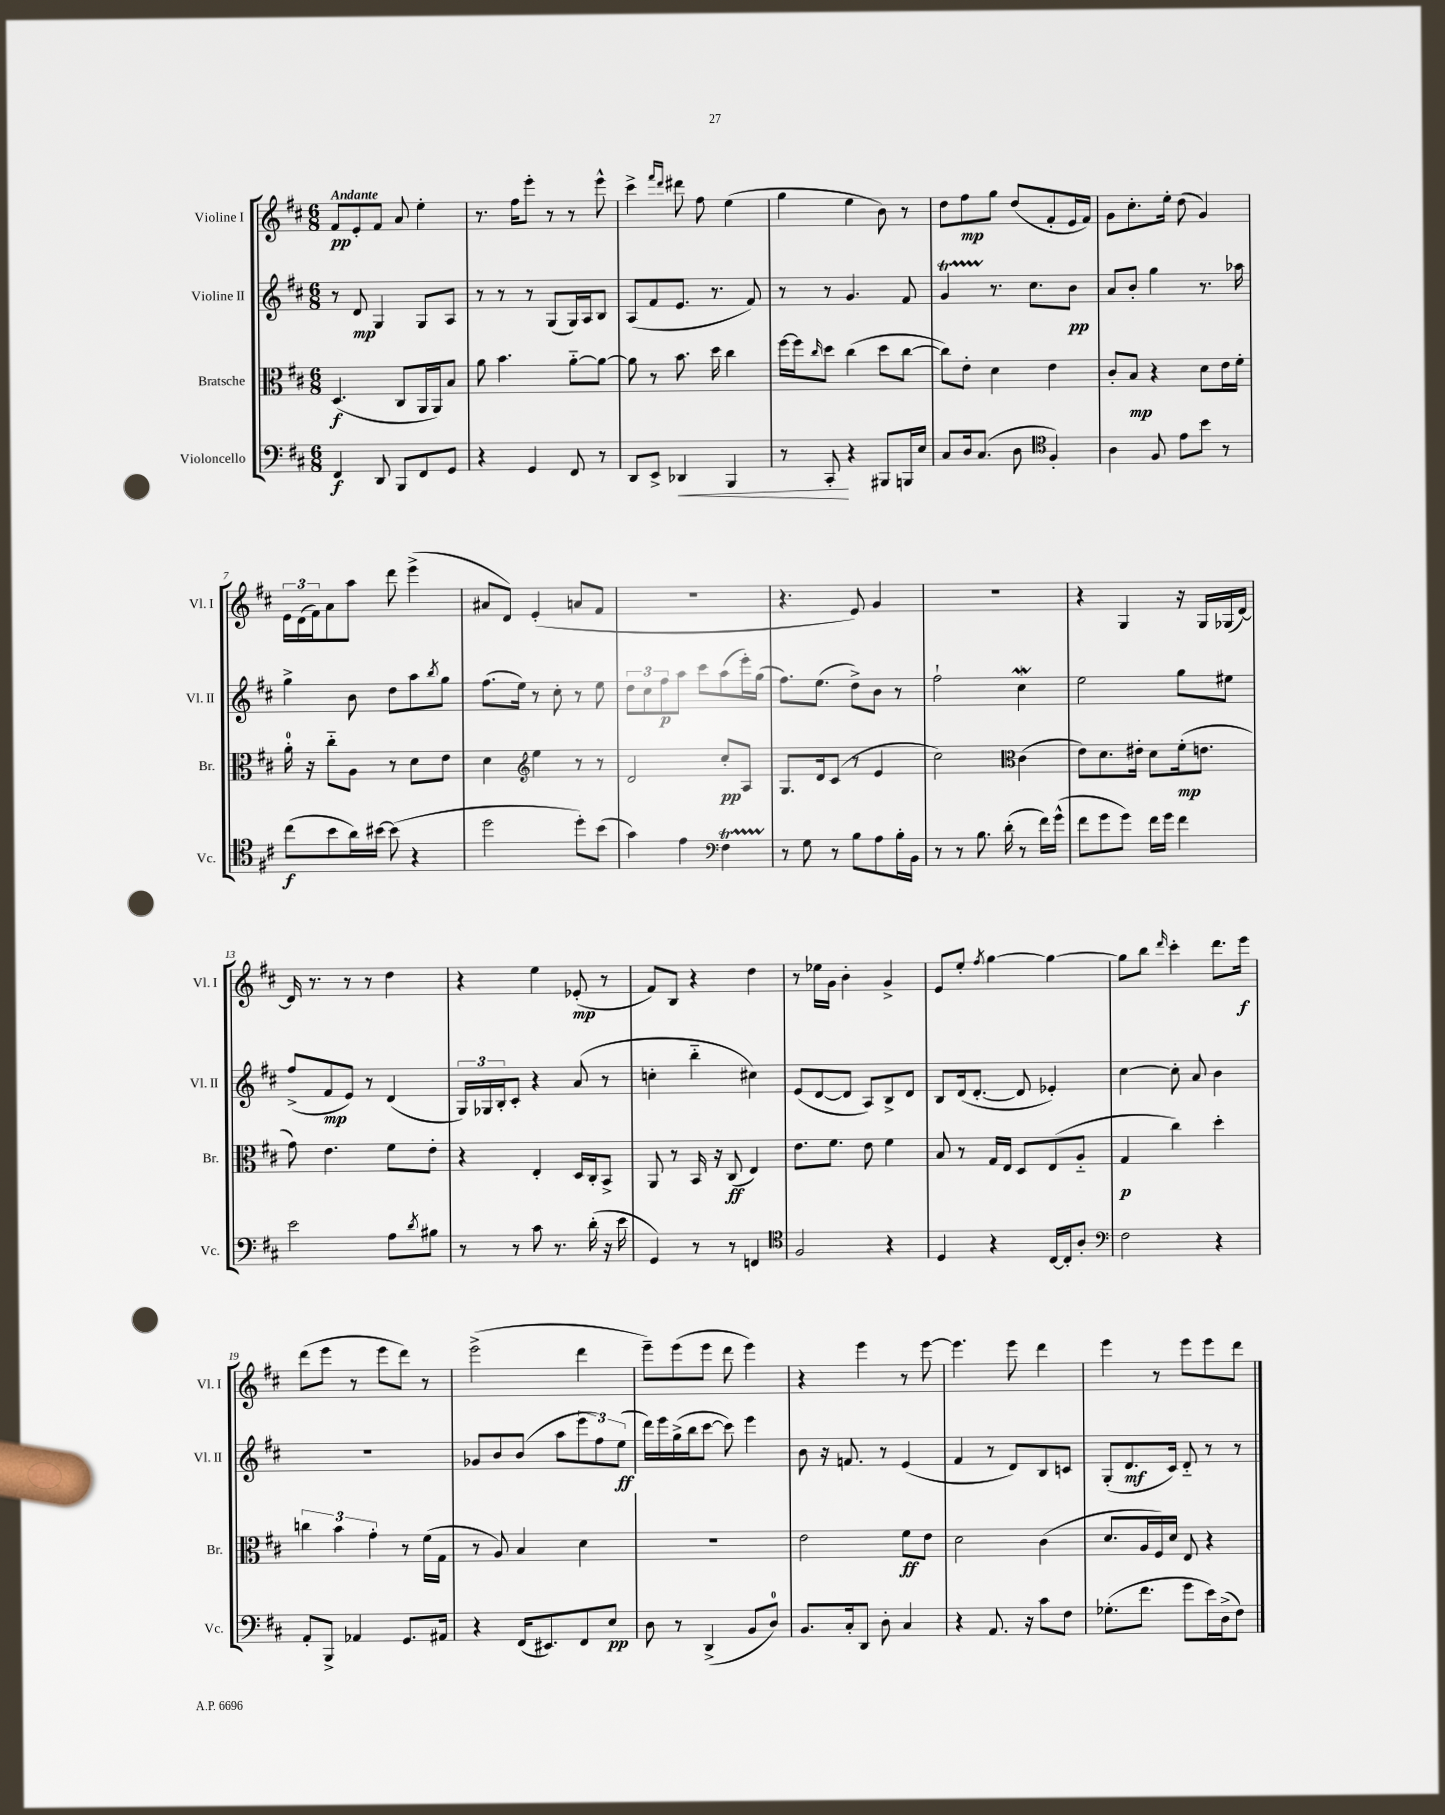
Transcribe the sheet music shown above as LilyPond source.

<<
\new StaffGroup <<
\new Staff = "s0" \with { instrumentName = "Violine I" shortInstrumentName = "Vl. I" } {
    \clef treble \key d \major \numericTimeSignature \time 6/8 \tempo "Andante"
    fis'8\pp e'8-. fis'8 a'8 e''4-. |
    r8. fis''16 e'''8-. r8 r8 e'''8-^ |
    cis'''4-> \grace { fis'''16 d'''16 } dis'''8 fis''8 e''4( |
    g''4 e''4 b'8) r8 |
    d''8 fis''8\mp g''8 d''8( fis'8-. e'16 fis'16) |
    g'8 cis''8.-. e''16-. d''8( g'4) |
    \tuplet 3/2 { e'16 d'16( fis'16) } a'8 a''8 d'''8 e'''4->( |
    ais'8 d'8) e'4-.( a'8 fis'8 |
    R2. |
    r4. e'8) g'4 |
    R2. |
    r4 g4 r16 g16 ges16( d'16~) |
    d'16 r8. r8 r8 d''4 |
    r4 e''4 ees'8-.\mp( r8 |
    fis'8) b8 r4 d''4 |
    r8 ees''16 g'16 b'4-. g'4-> |
    e'8 e''8-. \acciaccatura { fis''8 } g''4~ g''4~ |
    g''8 b''8 \grace { d'''16 } cis'''4-. d'''8. e'''16\f |
    d'''8( e'''8 r8 e'''8 d'''8) r8 |
    e'''2->( d'''4 |
    e'''8--) e'''8( e'''8 d'''8 e'''4) |
    r4 e'''4 r8 e'''8~ |
    e'''4. e'''8 d'''4 |
    e'''4 r8 e'''8 e'''8 d'''8 \bar "|." |
}
\new Staff = "s1" \with { instrumentName = "Violine II" shortInstrumentName = "Vl. II" } {
    \clef treble \key d \major \numericTimeSignature \time 6/8
    r8 d'8\mp g4 g8 a8 |
    r8 r8 r8 g8( g16) a16 b8 |
    a8( fis'8 e'8. r8. fis'8) |
    r8 r8 g'4. fis'8 |
    g'4\startTrillSpan r8.\stopTrillSpan cis''8. b'8\pp |
    a'8 b'8-. g''4 r8. aes''16 |
    g''4-> b'8 d''8 a''8 \acciaccatura { b''8 } g''8 |
    fis''8.( e''16) r8 cis''8-. r8 e''8 |
    \tuplet 3/2 { d''8 cis''8 fis''8\p } a''8 cis'''8 a''8( e'''16-.) g''16( |
    fis''8.) e''8.( d''8->) b'8 r8 |
    fis''2-! cis''4\mordent |
    e''2 g''8 eis''8 |
    fis''8->( fis'8\mp e'8) r8 d'4( |
    \tuplet 3/2 { g16) ges16 b16-. } cis'8-. r4 a'8( r8 |
    c''4-. b''4-_ cis''4) |
    e'8( d'8~ d'8 a8) b8-> d'8 |
    b8 d'16( d'8.~-. d'8 ees'4-.) |
    cis''4~ cis''8-. a'8 b'4 |
    R2. |
    ges'8 b'8 b'8( a''8 \tuplet 3/2 { e'''8 fis''8) e''8\ff( } |
    d'''16) e'''16 g''16->( b''16 cis'''8~ cis'''8) e'''4 |
    b'8 r16 f'8. r8 e'4( |
    fis'4 r8 d'8) b8 c'8 |
    g8-.( d'8.\mf cis'16) d'8-_ r8 r8 \bar "|." |
}
\new Staff = "s2" \with { instrumentName = "Bratsche" shortInstrumentName = "Br." } {
    \clef alto \key d \major \numericTimeSignature \time 6/8
    d4.\f( cis8 a,16 a,16) b8 |
    a'8 b'4. a'8~-_ a'8~ |
    a'8 r8 b'8. d''16 cis''4 |
    fis''16~ fis''16 \grace { cis''16 } d''8 cis''4( d''8 cis''8~ |
    cis''8) e'8-. d'4 e'4 |
    cis'8-. b8\mp r4 d'8 e'16 fis'16-. |
    a'16-0-. r16 cis''8-_ a8 r8 d'8 e'8 |
    d'4 \clef treble e''4 r8 r8 |
    d'2 cis''8-.\pp a8 |
    g8. d'16 cis'8( r8 e'4 |
    cis''2) \clef alto cis'4( |
    e'8) d'8. eis'16-. d'8 fis'16-.\mp( e'8. |
    g'8) e'4. fis'8 e'8-. |
    r4 e4-. d16 cis16-. b,8-> |
    a,8 r8 b,16 r16 cis8\ff( e4) |
    e'8. fis'8. e'8 fis'4 |
    b8 r8 g16 e16 d8 e8( a8-_ |
    g4\p cis''4) d''4-. |
    \tuplet 3/2 { c''4 b'4 g'4-. } r8 fis'16( g16 |
    r8 a8) b4 d'4 |
    R2. |
    e'2 fis'8\ff e'8 |
    d'2 cis'4( |
    d'8. a16 fis16) d'16 e8 r4 \bar "|." |
}
\new Staff = "s3" \with { instrumentName = "Violoncello" shortInstrumentName = "Vc." } {
    \clef bass \key d \major \numericTimeSignature \time 6/8
    fis,4\f d,8 b,,8 fis,8 g,8 |
    r4 g,4 fis,8 r8 |
    d,8 e,8-> des,4\< b,,4 |
    r8 cis,8-.\! r4 bis,,8 b,,16 e16 |
    cis8 d16 cis8.( d8 \clef tenor fis4-.) |
    a4 fis8 e'8 b'8 r8 |
    cis''8\f( b'8 a'16) bis'16~ bis'8( r4 |
    d''2 d''8-.) b'8( |
    g'4) e'4 \clef bass fis4\startTrillSpan |
    r8\stopTrillSpan g8 r8 b8 a8 b16-. b,16 |
    r8 r8 b8. d'16-.( r8 fis'16) g'16-^( |
    fis'8 g'8 g'8) fis'16 g'16 fis'4 |
    e'2 a8 \acciaccatura { d'8 } bis8 |
    r8 r8 cis'8 r8. d'16-.( r16 e'16 |
    g,4) r8 r8 f,4 |
    \clef tenor fis2 r4 |
    d4 r4 cis16~ cis16-. a8-. |
    \clef bass fis2 r4 |
    a,8-. b,,8-> aes,4 g,8. ais,16 |
    r4 fis,16( eis,8.) fis,8 e8\pp |
    d8 r8 d,4->( b,8 d8-0) |
    b,8. cis16-. d,8 d8-. cis4 |
    r4 a,8. r16 cis'8 fis8 |
    ges8.-.( fis'8. g'8 e'16) d16->( fis8) \bar "|." |
}
>>
>>
